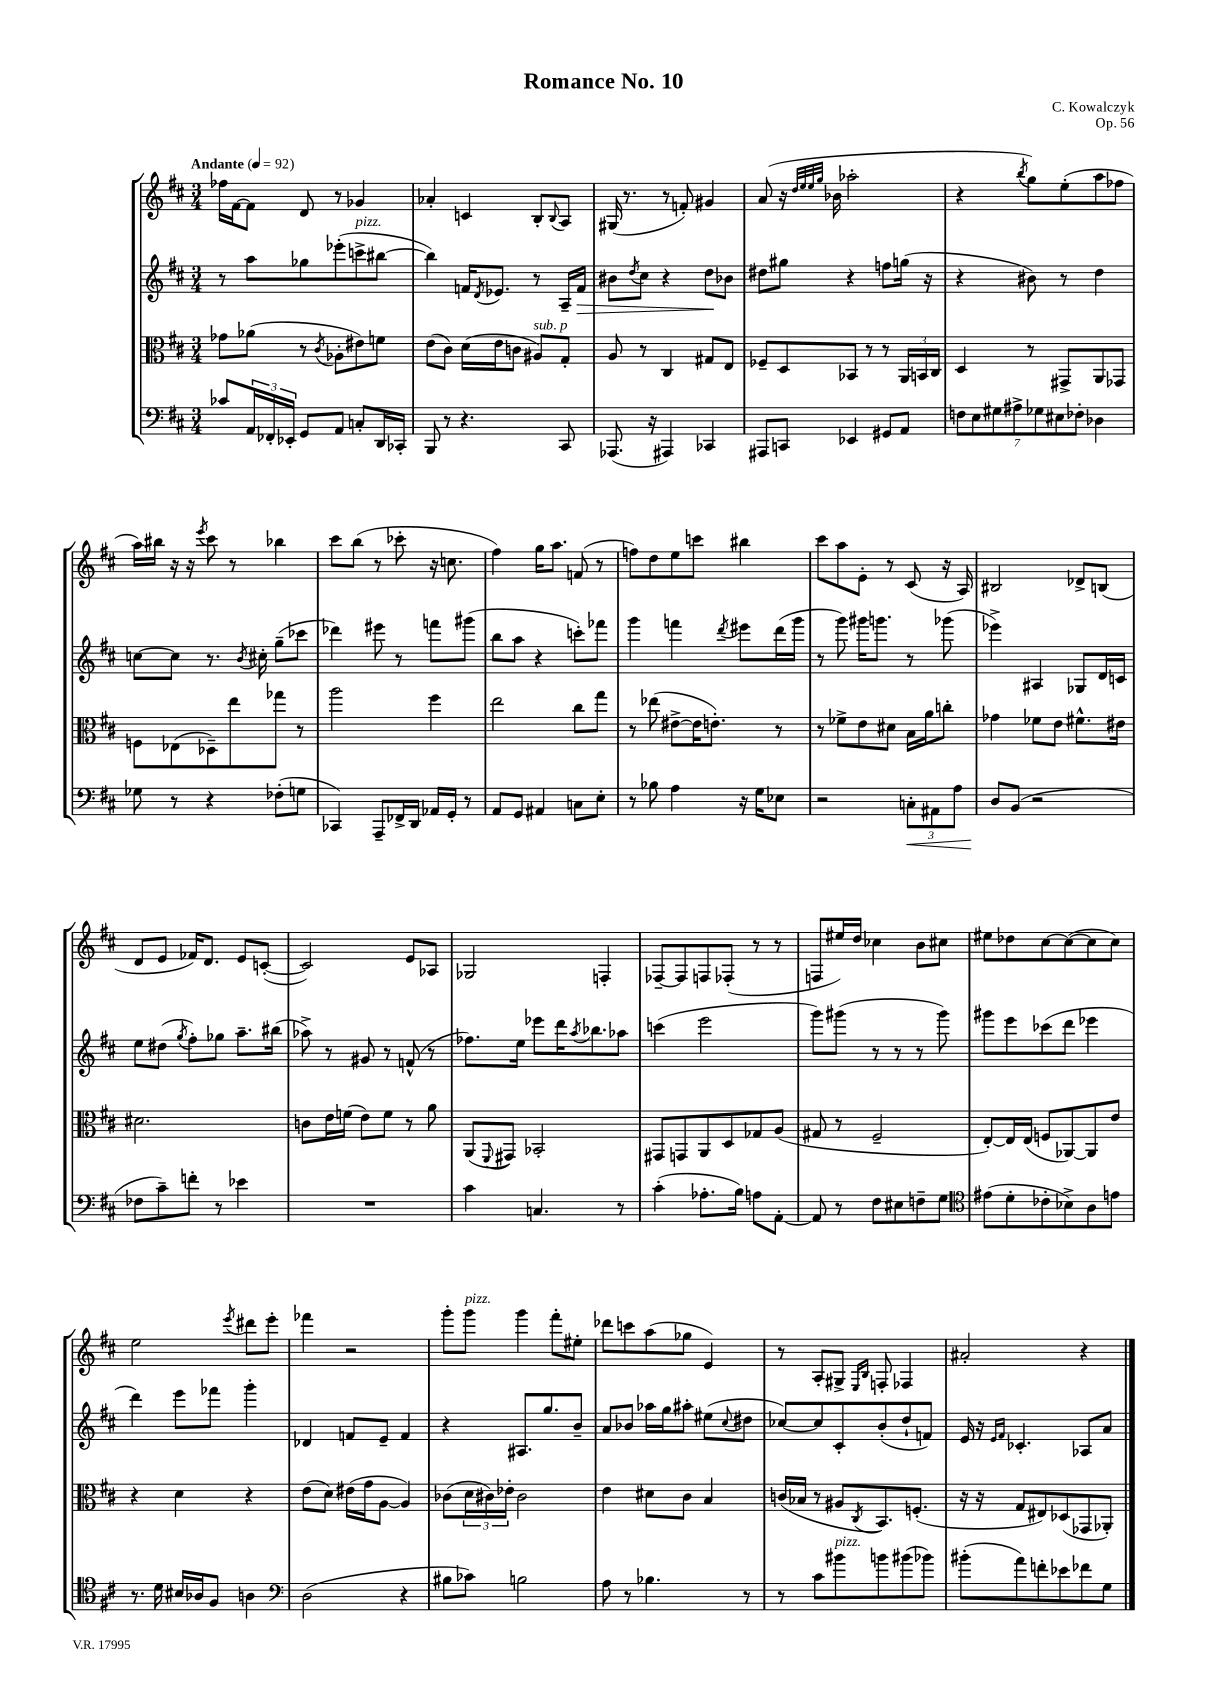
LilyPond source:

\header { title = "Romance No. 10" composer = "C. Kowalczyk" opus = "Op. 56" }
<<
\new StaffGroup <<
\new Staff = "s0" {
    \clef treble \key d \major \numericTimeSignature \time 3/4 \tempo "Andante" 4 = 92
    fes''16 fis'16~ fis'8 d'8 r8 ges'4 |
    aes'4-. c'4 b8-. \appoggiatura { b8 } a8 |
    gis16( r8. r8 f'8-.) gis'4 |
    a'8( r16 \grace { d''32 e''32 e''32 g''32 } bes'16 aes''2-. |
    r4 \acciaccatura { b''8 } g''8) e''8-.( a''8 fes''8 |
    a''16) bis''16 r16 r16 \acciaccatura { e'''8 } cis'''8 r8 bes''4 |
    cis'''8 b''8( r8 ces'''8-. r16 c''8. |
    fis''4) g''16 a''8. f'8( r8 |
    f''8) d''8 e''8 c'''8 bis''4 |
    cis'''8 a''8 e'8-. r8 cis'8( r16 a16) |
    bis2 des'8-> b8( |
    d'8 e'8 fes'16) d'8. e'8 c'8~-.( |
    c'2) e'8 aes8 |
    ges2 f4-. |
    fes8~-- fes8 f8 fes8-.( r8 r8 |
    f8 eis''16) d''16 ces''4 b'8 cis''8 |
    eis''8 des''8 cis''8~ cis''8~( cis''8 cis''8) |
    e''2 \acciaccatura { e'''8 } dis'''8 e'''8-. |
    fes'''4 r2 |
    g'''8-. g'''8^\markup { \italic "pizz." } g'''4 fis'''8-. eis''8-. |
    des'''8 c'''8 a''8( ges''8 e'4) |
    r8 a8-. gis8-> \grace { e16 b16 } f8-. fes4 |
    ais'2-. r4 \bar "|." |
}
\new Staff = "s1" {
    \clef treble \key d \major \numericTimeSignature \time 3/4
    r8 a''8 ges''8 ees'''8-.( c'''8->^\markup { \italic "pizz." } bis''8~ |
    bis''4) f'16 \acciaccatura { d'8 } ees'8. r8 a16-- f'16\> |
    bis'8 \acciaccatura { d''8 } cis''8 r4 d''8\! bes'8 |
    dis''8 gis''8 r4 f''8 g''16( r16 |
    r4 bis'8) r8 d''4 |
    c''8~ c''8 r8. \acciaccatura { b'8 } cis''16-. g''8--( ces'''8 |
    des'''4) eis'''8 r8 f'''8 gis'''8( |
    b''8 a''8 r4 c'''8-.) fes'''8 |
    g'''4 f'''4 \acciaccatura { d'''8 } eis'''8 d'''16( g'''16 |
    r8 g'''8) gis'''16 g'''8. r8 ges'''8( |
    ees'''4->) ais4 ges8 d'16 c'16 |
    e''8 dis''8( \acciaccatura { g''8 } fis''8-.) ges''8 a''8.-- bis''16( |
    aes''8->) r8 gis'8 r8 f'8-^( r8 |
    fes''8.) e''16 ees'''8 d'''16 \acciaccatura { a''8 } bes''8. aes''8 |
    c'''4( e'''2 |
    g'''8) gis'''8( r8 r8 r8 gis'''8) |
    gis'''8 e'''8 ces'''8( d'''8 ees'''4 |
    d'''4) e'''8 fes'''8 g'''4-. |
    des'4 f'8 e'8-- f'4 |
    r4 ais8. g''8. b'8-- |
    a'8 bes'8 aes''16 g''16 ais''8-. eis''8( \appoggiatura { cis''8 } dis''8 |
    ces''8~) ces''8 cis'8-. b'8-.( d''8-! f'8) |
    e'16 r16 \grace { e'16 fis'16 } ces'4.-. aes8 a'8 \bar "|." |
}
\new Staff = "s2" {
    \clef alto \key d \major \numericTimeSignature \time 3/4
    ges'8 aes'8( r8 \acciaccatura { cis'8 } aes8-. eis'8) f'8 |
    e'8( cis'8) d'16( e'16 c'8 ais8^\markup { \italic "sub. p" }) g8-. |
    a8 r8 cis4 gis8 e8 |
    fes8-- d8 bes,8 r8 r8 \tuplet 3/2 { a,16 b,16 cis16 } |
    d4 r8 gis,8-> a,8 ges,8 |
    f8 ees8( des8--) e''8 ges''8 r8 |
    a''2 fis''4 |
    e''2 cis''8 g''8 |
    r8 ees''8( eis'8~-> eis'16 e'8.-.) r8 |
    r8 fes'8-> e'8 dis'8 b16 a'16 c''8-. |
    ges'4 fes'8 e'8 fis'8.-^ eis'16 |
    dis'2. |
    c'8 e'16 f'16( e'8) f'8 r8 a'8 |
    a,8( \appoggiatura { fis,8 } gis,8) bes,2-. |
    gis,8 g,8 a,8 d8 ges8 a8( |
    gis8 r8 fis2-- |
    e8~-.) e16 e16( f8 aes,8~) aes,8 e'8 |
    r4 d'4 r4 |
    e'8( d'8) eis'16( g'16 a8~ a4) |
    ces'8( \tuplet 3/2 { d'16 cis'16) ees'16-. } cis'2 |
    e'4 dis'8 cis'8 b4 |
    c'16( bes16 r8 ais8 \acciaccatura { cis8 } b,8.) f8.-.( |
    r16 r16 g8 eis8) des8( ges,8 aes,8-.) \bar "|." |
}
\new Staff = "s3" {
    \clef bass \key d \major \numericTimeSignature \time 3/4
    ces'8 \tuplet 3/2 { a,16 fes,16-. ees,16-. } g,8 a,8 c8-. d,16 ces,16-. |
    b,,8 r8 r4. cis,8 |
    aes,,8.( r16 ais,,4) ces,4 |
    ais,,8 c,8 ees,4 gis,8 a,8 |
    \tuplet 7/4 { f8 e8 gis8 ais8-> ges8 eis8 fes8-. } des4 |
    ges8 r8 r4 fes8-.( g8 |
    ces,4) a,,8-- fes,16-> d,16 aes,16 g,16-. r8 |
    a,8 g,8 ais,4 c8 e8-. |
    r8 bes8 a4 r16 g16 ees8 |
    r2 \tuplet 3/2 { c8-.\< ais,8 a8 } |
    d8\! b,8( r2 |
    fes8 cis'8--) f'8-. r8 ees'4 |
    R2. |
    cis'4 c4. r8 |
    cis'4-.( aes8.-. b16) a8 a,8~-. |
    a,8 r8 fis8 eis8 f8-- g8 |
    \clef tenor eis'8( d'8-. ces'8-. bes8->) a8 e'8 |
    r8. d'16 bis16 aes16 fis8 a4 |
    \clef bass d2( r4 |
    bis8 ces'8) b2 |
    a8 r8 bes4. r8 |
    r8 cis'8 bis'8^\markup { \italic "pizz." } b'8 bis'8( bes'8) |
    bis'8-.( a'8) f'8-. ees'8 fes'8 g8 \bar "|." |
}
>>
>>
\layout { \context { \Score \remove "Bar_number_engraver" } }
